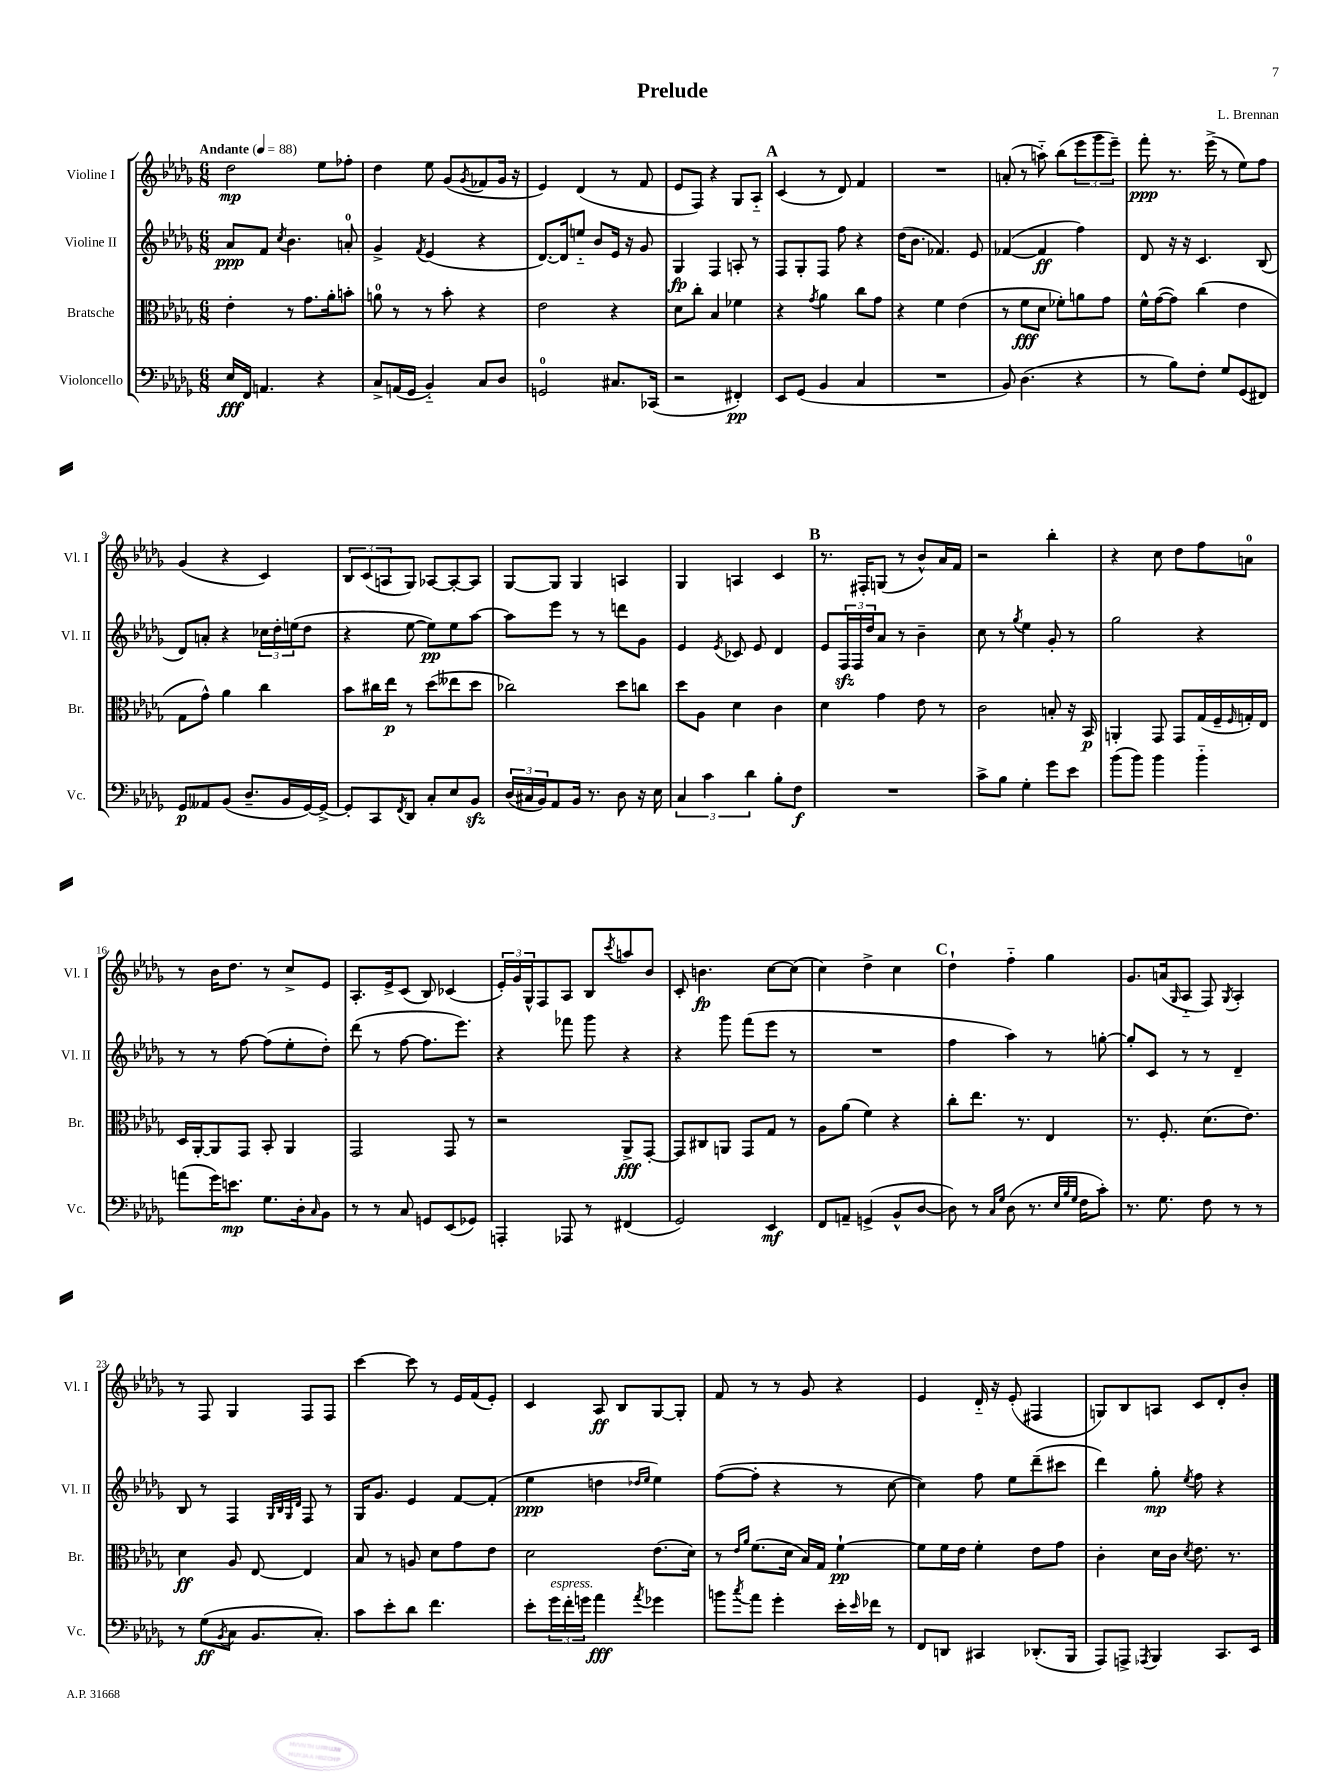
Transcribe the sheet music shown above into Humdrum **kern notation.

**kern	**dynam	**kern	**dynam	**kern	**dynam	**kern	**dynam
*part4	*part4	*part3	*part3	*part2	*part2	*part1	*part1
*staff4	*staff4	*staff3	*staff3	*staff2	*staff2	*staff1	*staff1
*I"Violoncello	*	*I"Bratsche	*	*I"Violine II	*	*I"Violine I	*
*I'Vc.	*	*I'Br.	*	*I'Vl. II	*	*I'Vl. I	*
*clefF4	*	*clefC3	*	*clefG2	*	*clefG2	*
*k[b-e-a-d-g-]	*	*k[b-e-a-d-g-]	*	*k[b-e-a-d-g-]	*	*k[b-e-a-d-g-]	*
*M6/8	*	*M6/8	*	*M6/8	*	*M6/8	*
*MM88	*	*MM88	*	*MM88	*	*MM88	*
=1	=1	=1	=1	=1	=1	=1	=1
!	!	!	!	!	!	!LO:TX:a:B:t=Andante	!
16E-/LL	fff	4e-'\	.	8a-/L	ppp	2dd-\	mp
16FF/JJ	.	.	.	.	.	.	.
4.AAn/	.	.	.	8f/J	.	.	.
.	.	.	.	8qcc/	.	.	.
.	.	8r	.	4.b-\	.	.	.
.	.	8.g-\L	.	.	.	.	.
4r	.	.	.	.	.	8ee-\L	.
.	.	16a-'\k	.	.	.	.	.
.	.	8bn'\J	.	8an'/	.	8ff-X'\J	.
=2	=2	=2	=2	=2	=2	=2	=2
8C^/L	.	8an\	.	4g-^/	.	4dd-\	.
(16AAn/L	.	8r	.	.	.	.	.
16GG-/JJ	.	.	.	.	.	.	.
.	.	.	.	8qf/	.	.	.
4BB-/)	.	8r	.	(4e-/	.	8ee-\	.
.	.	8b-'\	.	.	.	(8g-/L	.
.	.	.	.	.	.	8qg-/	.
8C/L	.	4r	.	4r	.	8f-X/	.
8D-/J	.	.	.	.	.	16g-/Jk	.
.	.	.	.	.	.	16r	.
=3	=3	=3	=3	=3	=3	=3	=3
2GGn/	.	2e-\	.	[8.d-/L)	.	4e-/)	.
.	.	.	.	16d-/k]	.	.	.
.	.	.	.	8een/J	.	(4d-/	.
.	.	.	.	8b-/L	.	.	.
8.C#X/L	.	4r	.	16e-/Jk	.	8r	.
.	.	.	.	16r	.	.	.
.	.	.	.	8g-/	.	8f/	.
(16CC-X/Jk	.	.	.	.	.	.	.
=4	=4	=4	=4	=4	=4	=4	=4
2r	.	8d-\L	.	4G-/	fp	8e-/L	.
.	.	8cc'\J	.	.	.	8F/J)	.
.	.	4B-/	.	4F/	.	4r	.
4FF#X'/)	pp	4f-X\	.	8An'/	.	8G-/L	.
.	.	.	.	8r	.	8A-/J	.
!!LO:REH:place=s1:t=A
=5	=5	=5	=5	=5	=5	=5	=5
8EE-/L	.	4r	.	8F/L	.	(4c/	.
(8GG-/J	.	.	.	8G-'/	.	.	.
.	.	8qg-/	.	.	.	.	.
4BB-/	.	4a-\	.	8F/J	.	8r	.
.	.	.	.	8ff\	.	8d-/)	.
4C/	.	8cc\L	.	4r	.	4f/	.
.	.	8g-\J	.	.	.	.	.
=6	=6	=6	=6	=6	=6	=6	=6
2.r	.	4r	.	(16dd-\KL	.	2.r	.
.	.	.	.	8.b-\J	.	.	.
.	.	4f\	.	4.f-X/)	.	.	.
.	.	(4e-\	.	.	.	.	.
.	.	.	.	8e-/	.	.	.
=7	=7	=7	=7	=7	=7	=7	=7
8BB-/)	.	8r	.	([4f-X/	.	(8an'/	.
(4.D-\	.	8f\L	fff	.	.	8r	.
.	.	8d-\J	.	4f-/]	ff	8aan\)	.
.	.	8f-X'\L)	.	.	.	(8bb-\L	.
4r	.	8an\	.	4ff\)	.	12eee-\	.
.	.	.	.	.	.	12ggg-\	.
.	.	8g-\J	.	.	.	.	.
.	.	.	.	.	.	12eee-~\J)	.
=8	=8	=8	=8	=8	=8	=8	=8
8r	.	16f^^\LL	.	8d-/	.	8fff'\	ppp
.	.	([16g-\J	.	.	.	.	.
8B-\L)	.	8g-\J])	.	16r	.	8.r	.
.	.	.	.	16r	.	.	.
8F'\J	.	(4cc\	.	4.c/	.	.	.
.	.	.	.	.	.	(16eee-^\	.
8G-/L	.	.	.	.	.	8r	.
(8GG-/	.	4e-\	.	.	.	8ee-\L)	.
8FF#X/J)	.	.	.	(8B-/	.	8ff\J	.
!!LO:LB:g=z
=9	=9	=9	=9	=9	=9	=9	=9
8GG-/L	p	8G-\L	.	8d-/L)	.	(4g-/	.
8AA--X/	.	8g-^^\J)	.	8an'/J	.	.	.
(8BB-/J	.	4a-\	.	4r	.	4r	.
8.D-~/L	.	.	.	.	.	.	.
.	.	4cc\	.	24cc-X\LL	.	4c/)	.
.	.	.	.	24dd-'\	.	.	.
16BB-/L	.	.	.	.	.	.	.
.	.	.	.	(24een\J	.	.	.
[16GG-/)	.	.	.	8dd-\J	.	.	.
16GG-^/JJ_	.	.	.	.	.	.	.
=10	=10	=10	=10	=10	=10	=10	=10
8GG-'/L]	.	8b-\L	.	4r	.	12B-/L	.
.	.	.	.	.	.	(12c/	.
8CC/	.	16cc#X\L	.	.	.	.	.
.	.	.	.	.	.	12An/	.
.	.	16ee-\JJ	p	.	.	.	.
8qFF/	.	.	.	.	.	.	.
8DD-/J	.	8r	.	[8ee-\	.	8G-/J)	.
8C'/L	.	(8dd-\L	.	8ee-\L])	pp	[8A-X/L	.
8E-/	.	8ee--X\	.	8ee-\	.	8A-'/_	.
8BB-zz/J	.	8dd-\J	.	[8aa-\J	.	8A-/J]	.
=11	=11	=11	=11	=11	=11	=11	=11
(24D-/LL	.	2cc-X\)	.	8aa-\L]	.	[8G-/L	.
24C#X/	.	.	.	.	.	.	.
24BB-/J)	.	.	.	.	.	.	.
8AA-/	.	.	.	8eee-\J	.	8G-/J]	.
16BB-/Jk	.	.	.	8r	.	4G-/	.
8.r	.	.	.	.	.	.	.
.	.	.	.	8r	.	.	.
8D-\	.	8dd-\L	.	8dddn\L	.	4An/	.
16r	.	8ccn\J	.	8g-\J	.	.	.
16E-\	.	.	.	.	.	.	.
=12	=12	=12	=12	=12	=12	=12	=12
6C/	.	8dd-\L	.	4e-/	.	4G-/	.
.	.	8A-\J	.	.	.	.	.
6c\	.	.	.	.	.	.	.
.	.	.	.	8qe-/	.	.	.
.	.	4d-\	.	8c-X/	.	4An/	.
6d-\	.	.	.	.	.	.	.
.	.	.	.	8e-/	.	.	.
8B-'\L	.	4c\	.	4d-/	.	4c/	.
8F\J	f	.	.	.	.	.	.
!!LO:REH:place=s1:t=B
=13	=13	=13	=13	=13	=13	=13	=13
2.r	.	4d-\	.	8e-/L	.	8.r	.
.	.	.	.	24Fzz/L	.	.	.
.	.	.	.	24F/	.	.	.
.	.	.	.	.	.	16F#X'/KL	.
.	.	.	.	24dd-/J	.	.	.
.	.	4g-\	.	8a-/J	.	(8Gn/J	.
.	.	.	.	8r	.	8r	.
.	.	8e-\	.	4b-~\	.	8b-^^/L)	.
.	.	8r	.	.	.	16a-/L	.
.	.	.	.	.	.	16f/JJ	.
=14	=14	=14	=14	=14	=14	=14	=14
8c^\L	.	2c\	.	8cc\	.	2r	.
8B-\J	.	.	.	8r	.	.	.
.	.	.	.	8qgg-/	.	.	.
4G-'\	.	.	.	4ee-\	.	.	.
8g-\L	.	8Bn'/	.	8g-'/	.	4bb-'\	.
8e-\J	.	16r	.	8r	.	.	.
.	.	16BB-/	p	.	.	.	.
=15	=15	=15	=15	=15	=15	=15	=15
(8b-\L	.	4AAn'/	.	2gg-\	.	4r	.
8b-\J)	.	.	.	.	.	.	.
4b-\	.	8GG-/	.	.	.	8cc\	.
.	.	8GG-/L	.	.	.	8dd-\L	.
4b-\	.	(16G-/L	.	4r	.	8ff\	.
.	.	16F~/	.	.	.	.	.
.	.	16qqF/	.	.	.	.	.
.	.	16Gn'/)	.	.	.	8an\J	.
.	.	16E-/JJ	.	.	.	.	.
!!LO:LB:g=z
=16	=16	=16	=16	=16	=16	=16	=16
(8an\L	.	16D-/LL	.	8r	.	8r	.
.	.	[16AA-'/J	.	.	.	.	.
16g-\K)	.	8AA-/]	.	8r	.	16b-\KL	.
8.en\J	mp	.	.	.	.	8.dd-\J	.
.	.	8GG-/J	.	[8ff\	.	.	.
8.G-\L	.	8BB-'/	.	(8ff\L]	.	8r	.
.	.	4AA-/	.	8ee-'\	.	8cc^/L	.
16D-'\k	.	.	.	.	.	.	.
16qqC/	.	.	.	.	.	.	.
8BB-\J	.	.	.	8dd-'\J)	.	8e-/J	.
=17	=17	=17	=17	=17	=17	=17	=17
8r	.	2GG-/	.	(8ddd-\	.	8.A-'/L	.
8r	.	.	.	8r	.	.	.
.	.	.	.	.	.	16e-^/k	.
8C/	.	.	.	[8ff\	.	(8c/J	.
8GGn/L	.	.	.	8.ff\L]	.	8B-/)	.
(8EE-/	.	8GG-/	.	.	.	(4c-X/	.
.	.	.	.	8.eee-\J)	.	.	.
8GG-X/J)	.	8r	.	.	.	.	.
=18	=18	=18	=18	=18	=18	=18	=18
4AAAn'/	.	2r	.	4r	.	24e-'/LL)	.
.	.	.	.	.	.	24g-/	.
.	.	.	.	.	.	24G-^^/J	.
.	.	.	.	.	.	8F/	.
8AAA-X/	.	.	.	8fff-X\	.	8A-/J	.
8r	.	.	.	8ggg-\	.	8B-/L	.
.	.	.	.	.	.	8qccc/	.
(4FF#X/	.	8AA-^/L	fff	4r	.	8aan/	.
.	.	[8GG-'/J	.	.	.	8b-/J	.
=19	=19	=19	=19	=19	=19	=19	=19
2GG-/)	.	8GG-/L]	.	4r	.	8c'/	.
.	.	8C#X/	.	.	.	4.bn\	fp
.	.	8AAn/J	.	8ggg-\	.	.	.
.	.	8GG-/L	.	(8fff\L	.	.	.
4EE-/	mf	8G-/J	.	8eee-\J	.	[8cc\L	.
.	.	8r	.	8r	.	(8cc\J]	.
=20	=20	=20	=20	=20	=20	=20	=20
8FF/L	.	8A-\L	.	2.r	.	4cc\)	.
8AAn~/J	.	(8a-\J	.	.	.	.	.
(4GGn^/	.	4f\)	.	.	.	4dd-^\	.
8BB-^^/L	.	4r	.	.	.	4cc\	.
[8D-/J	.	.	.	.	.	.	.
!!LO:REH:place=s1:t=C
=21	=21	=21	=21	=21	=21	=21	=21
8D-\])	.	8cc'\L	.	4ff\	.	4dd-`\	.
8r	.	8.ee-\J	.	.	.	.	.
16qqC/LL	.	.	.	.	.	.	.
16qqG-/JJ	.	.	.	.	.	.	.
(8D-\	.	.	.	4aa-\)	.	4ff\	.
.	.	8.r	.	.	.	.	.
8.r	.	.	.	.	.	.	.
.	.	4E-/	.	8r	.	4gg-\	.
32qqE-/LLL	.	.	.	.	.	.	.
32qqB-/	.	.	.	.	.	.	.
32qqG-/JJJ	.	.	.	.	.	.	.
16F\KL	.	.	.	.	.	.	.
8c'\J)	.	.	.	[8ggn'\	.	.	.
=22	=22	=22	=22	=22	=22	=22	=22
8.r	.	8.r	.	8gg'/L]	.	8.g-/L	.
.	.	.	.	8c/J	.	.	.
8.G-\	.	8.F'/	.	.	.	(16an/k	.
.	.	.	.	.	.	16qqG-/	.
.	.	.	.	8r	.	8A-/J	.
8F\	.	(8.d-\L	.	8r	.	8F/)	.
.	.	.	.	.	.	8qG-/	.
8r	.	.	.	4d-~/	.	4A-'/	.
.	.	8.e-\J)	.	.	.	.	.
8r	.	.	.	.	.	.	.
!!LO:LB:g=z
=23	=23	=23	=23	=23	=23	=23	=23
8r	.	4d-\	ff	8B-/	.	8r	.
(8G-\L	ff	.	.	8r	.	8F/	.
8qBB-/	.	.	.	.	.	.	.
8C\J	.	8A-/	.	4F/	.	4G-/	.
8.BB-/L	.	[8E-/	.	.	.	.	.
.	.	.	.	32qqG-/LLL	.	.	.
.	.	.	.	32qqB-/	.	.	.
.	.	.	.	32qqG-/	.	.	.
.	.	.	.	32qqd-/JJJ	.	.	.
.	.	4E-/]	.	8F/	.	8F/L	.
8.C'/J)	.	.	.	.	.	.	.
.	.	.	.	8r	.	8F/J	.
=24	=24	=24	=24	=24	=24	=24	=24
8c\L	.	8B-/	.	16G-/KL	.	[4ccc\	.
.	.	.	.	8.g-/J	.	.	.
8e-'\	.	8r	.	.	.	.	.
8d-\J	.	8An/	.	4e-/	.	8ccc\]	.
4.f\	.	8d-\L	.	.	.	8r	.
.	.	8g-\	.	[8f/L	.	16e-/LL	.
.	.	.	.	.	.	(16f/J	.
.	.	8e-\J	.	(8f'/J]	.	8e-'/J)	.
=25	=25	=25	=25	=25	=25	=25	=25
8e-'\L	.	2d-\	.	4ee-\	ppp	4c/	.
!LO:TX:a:i:t=espress.	!	!	!	!	!	!	!
24g-\L	.	.	.	.	.	.	.
24f'\	.	.	.	.	.	.	.
24gn\JJ	.	.	.	.	.	.	.
4a-\	fff	.	.	4ddn\	.	8A-/	ff
.	.	.	.	.	.	8B-/L	.
.	.	.	.	16qqdd-X/LL	.	.	.
8qa-/	.	.	.	16qqee-/JJ	.	.	.
4g-X\	.	(8.e-\L	.	4ee-\)	.	[8G-/	.
.	.	.	.	.	.	8G-'/J]	.
.	.	16d-\Jk)	.	.	.	.	.
=26	=26	=26	=26	=26	=26	=26	=26
8bn\L	.	8r	.	([8ff\L	.	8f/	.
.	.	16qqe-/LL	.	.	.	.	.
8qcc/	.	16qqa-/JJ	.	.	.	.	.
8a-\J	.	(8.f\L	.	8ff'\J]	.	8r	.
4g-'\	.	.	.	4r	.	8r	.
.	.	16d-\Jk	.	.	.	.	.
.	.	16B-/LL)	.	.	.	8g-/	.
.	.	16G-/JJ	.	.	.	.	.
16e-'\LL	.	[4f`\	pp	8r	.	4r	.
16qqe-/	.	.	.	.	.	.	.
16f-X\JJ	.	.	.	.	.	.	.
8r	.	.	.	[8cc\	.	.	.
=27	=27	=27	=27	=27	=27	=27	=27
8FF/L	.	8f\L]	.	4cc\])	.	4e-/	.
8DDn/J	.	16f\L	.	.	.	.	.
.	.	16e-\JJ	.	.	.	.	.
4CC#X/	.	4f'\	.	8ff\	.	16d-/	.
.	.	.	.	.	.	16r	.
.	.	.	.	8ee-\L	.	(8e-'/	.
(8.DD-X'/L	.	8e-\L	.	(8ddd-~\	.	4F#X/	.
.	.	8g-\J	.	8ccc#X\J	.	.	.
16BBB-/Jk	.	.	.	.	.	.	.
=28	=28	=28	=28	=28	=28	=28	=28
8AAA-/L)	.	4c'\	.	4ddd-\)	.	8Gn/L)	.
8AAAn^/J	.	.	.	.	.	8B-/	.
8qAAA-X/	.	.	.	.	.	.	.
4BBB-/	.	16d-\LL	.	8gg-'\	mp	8An/J	.
.	.	16c\JJ	.	.	.	.	.
.	.	8qd-/	.	8qee-/	.	.	.
.	.	8.e-\	.	8ff\	.	8c/L	.
8.CC/L	.	.	.	4r	.	8d-'/	.
.	.	8.r	.	.	.	.	.
.	.	.	.	.	.	8b-'/J	.
16EE-/Jk	.	.	.	.	.	.	.
==	==	==	==	==	==	==	==
*-	*-	*-	*-	*-	*-	*-	*-
